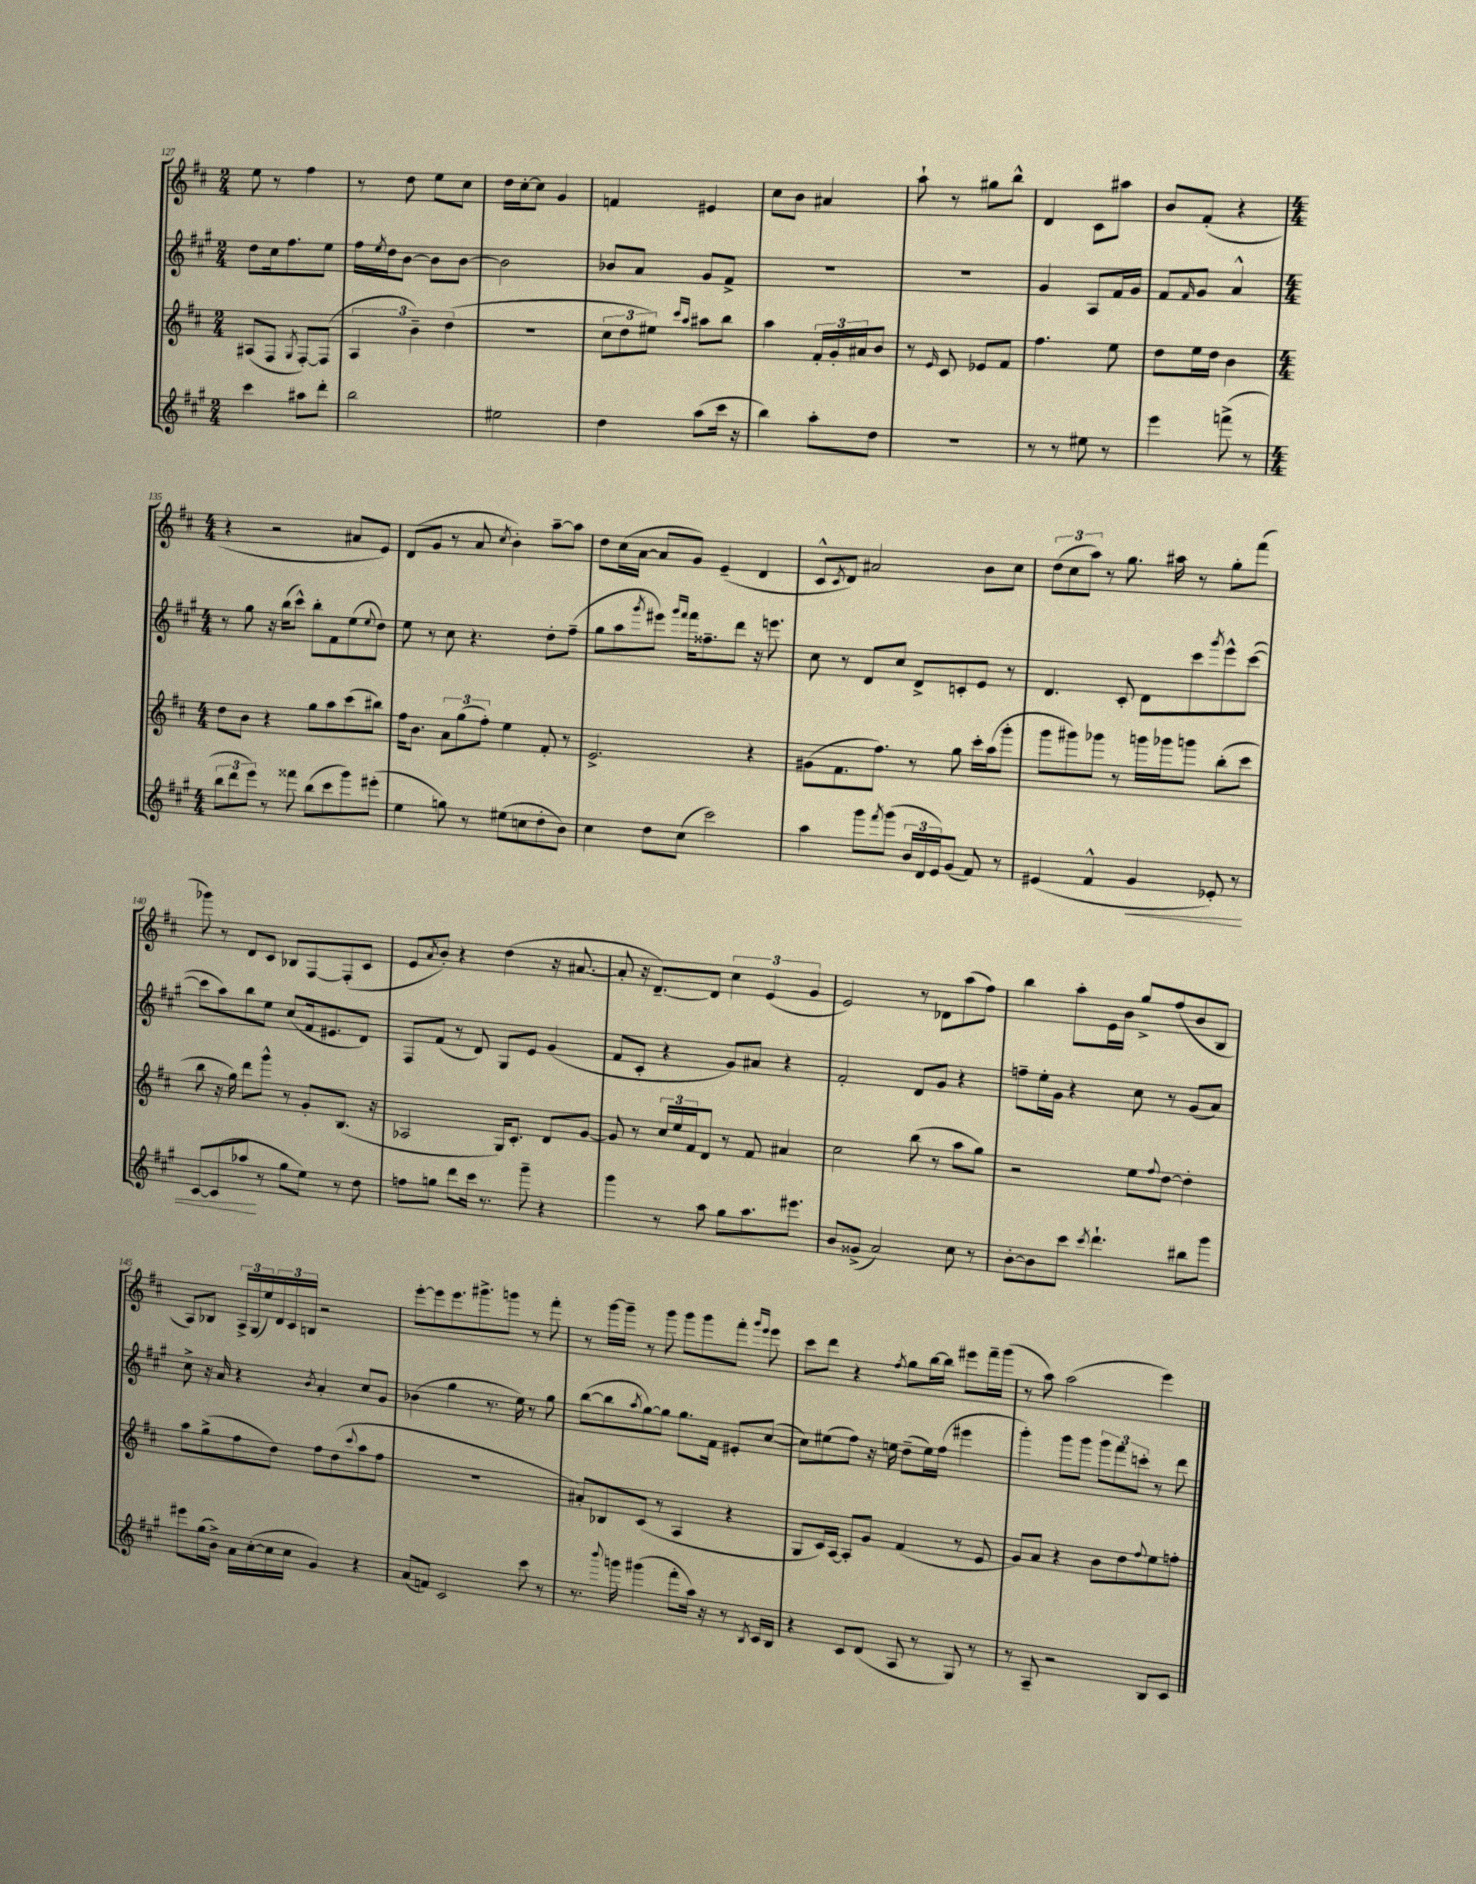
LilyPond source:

<<
\new StaffGroup <<
\new Staff = "s0" {
    \clef treble \key d \major \numericTimeSignature \time 2/4
    e''8 r8 fis''4 |
    r8 d''8 e''8 cis''8 |
    d''16 cis''16~-. cis''8 g'4 |
    f'4 eis'4 |
    cis''8 b'8 ais'4 |
    a''8-! r8 gis''8 b''8-^ |
    d'4 cis'8 ais''8 |
    b'8 fis'8-.( r4 |
    \numericTimeSignature \time 4/4 r4 r2 ais'8 e'8) |
    d'8( g'8 r8 a'8 \acciaccatura { cis''8 } b'4-.) a''8~-- a''8 |
    d''8 cis''16( a'16~ a'8 g'8) e'4--( d'4 |
    cis'8-^ \acciaccatura { cis'8 } d'8) ais'2 b'8 cis''8 |
    \tuplet 3/2 { d''8( cis''8 a''8) } r8 g''8. ais''16 r8 g''8-. fis'''8( |
    ges'''8) r8 d'8 cis'8 bes8 fis8~ fis8-.( cis'8 |
    e'8 \acciaccatura { a'8 } b'8-.) r4 d''4( r16 ais'8.~ |
    ais'8-. r16 d'8.~--) d'8 \tuplet 3/2 { cis''4 e'4( g'4 } |
    e'2) r8 des'8 a''8( fis''8) |
    b''4 a''8-. e'16 b'16 g''8-> fis''8( b'8 b8 |
    a8) bes8 \tuplet 3/2 { a16-> g16( e''16) } \tuplet 3/2 { d'16 cis'16 b16 } r2 |
    e'''8~-. e'''8 e'''8. gis'''8.-> g'''8 r8 fis'''8-. |
    r8 g'''16~ g'''16-- r8 g'''8 g'''8 g'''8 fis'''8-. \grace { g'''16 e'''16 } e'''8 |
    cis'''8 d'''8 r4 \acciaccatura { fis''8 } g''8 b''16~ b''16 eis'''8 fis'''16-- g'''16( |
    r8 a''8) a''2( e'''4) \bar "|." |
}
\new Staff = "s1" {
    \clef treble \key a \major \numericTimeSignature \time 2/4
    d''8 cis''16 fis''8. e''8 |
    fis''16 \acciaccatura { e''8 } d''16 b'8~ b'8 b'8~ |
    b'2 |
    bes'8 a'8 gis'8 fis'8-> |
    R2 |
    R2 |
    gis'4 a8 fis'16 gis'16 |
    fis'8 \grace { fis'16 } gis'8 a'4-^ |
    \numericTimeSignature \time 4/4 r8 gis''8 r16 b''16( cis'''8-^) b''8-. fis'8 e''8( \appoggiatura { e''8 } d''8) |
    e''8 r8 cis''8 r4. d''8-. fis''8--( |
    gis''8 a''8 \acciaccatura { gis'''8 } eis'''8) \grace { gis'''16 fis'''16 } fis'''16 fisis''8.-- d'''8 r16 e'''8. |
    cis''8 r8 d'8 cis''8 d'8-> c'8-. e'8 r8 |
    d'4. cis'8-. d'8 cis'''8 \acciaccatura { gis'''8 } e'''8-^ cis'''8~( |
    cis'''8 a''8) b''8 e''8 cis''8( fis'16 eis'8. d'8) |
    fis8 fis'8( r8 d'8) gis8 e'8 gis'4( |
    fis'8 cis'8-. r4 gis'8) ais'8 r4 |
    fis'2-. d'8 gis'8 r4 |
    f''8-- e''16-. gis'16 r4 cis''8 r8 gis'8( a'8) |
    cis''8-> r16 a'16 r4 \acciaccatura { b'8 } a'4-. cis''8 gis'8 |
    bes'4( gis''4 r8. e''16) r8 gis''8 |
    b''8~( b''8 \acciaccatura { a''8 } gis''8~) gis''8 gis''8. fis'16 eis'8-. cis''8~( |
    cis''8) eis''8( fis''8) r16 e''16 d''8--( e''16) fis''16( eis'''4 |
    gis'''4-.) gis'''8 gis'''8 \tuplet 3/2 { gis'''8 fis'''8 c'''8-. } r8 d'''8 \bar "|." |
}
\new Staff = "s2" {
    \clef treble \key d \major \numericTimeSignature \time 2/4
    ais8( fis8 \acciaccatura { g8 } fis8~-.) fis8( |
    \tuplet 3/2 { a4 b'4--) d''4( } |
    R2 |
    \tuplet 3/2 { cis''8 d''8 eis''8) } \grace { cis'''16 a''16 } ais''8 b''8 |
    a''4 \tuplet 3/2 { fis'16-. g'16-. ais'16 } b'8 |
    r8 \grace { e'16 } cis'8 ees'8 fis'8 |
    fis''4. e''8 |
    d''8 e''16 d''16 b'4 |
    \numericTimeSignature \time 4/4 d''8 b'8 r4 g''8 a''8 cis'''8( bis''8) |
    fis''16 b'8. \tuplet 3/2 { a'8 g''8( fis''8-.) } e''4 fis'8-. r8 |
    e'2.-> r4 |
    gis'8( fis'8. fis''8.) r8 g''8 cis'''16-. a''16( g'''8-. |
    g'''8 gis'''8) ges'''8 r8 g'''16 ges'''16 g'''8 b''8-.( cis'''8 |
    b''8 r16 g''16) d'''8 g'''8-^ r8 g'8-. b8.( r16 |
    aes2 g16) cis'8.-. d'8 g'8~ |
    g'8 r8 \tuplet 3/2 { cis''16 e''16 fis'16 } d'8 r8 fis'8 ais'4 |
    cis''2 b''8( r8 a''8 g''8) |
    r2 e''8 \appoggiatura { fis''8 } d''8~ d''4-. |
    a''8 g''8->( fis''8 d''8) fis''8 d''8( \appoggiatura { cis'''8 } a''8 fis''8 |
    R1 |
    ais'8-.) bes8 cis'8( r8 a4 r4 |
    g8 cis'16) a16~ a8-. g'8 fis'4( r8 e'8 |
    g'8) a'8 r4 b'8 d''8 \appoggiatura { fis''8 } e''8 f''8-. \bar "|." |
}
\new Staff = "s3" {
    \clef treble \key a \major \numericTimeSignature \time 2/4
    cis'''4 ais''8 d'''8-. |
    b''2 |
    eis''2 |
    d''4 a''8( cis'''16 r16 |
    b''4) a''8-. d''8 |
    r2 |
    r8 r8 eis''8 r8 |
    e'''4 f'''8->( r8 |
    \numericTimeSignature \time 4/4 \tuplet 3/2 { b''8 d'''8 e'''8) } r8 fisis'''8 b''8( cis'''8 gis'''8) eis'''8-.( |
    e''4 g''8) r8 eis''8( c''8 d''8-. b'8) |
    cis''4 d''8 cis''8( cis'''2) |
    a''4 gis'''8 \acciaccatura { fis'''8 } gis'''8( \tuplet 3/2 { b'16 d'16 e'16) } gis'8( fis'8) r8 |
    eis'4( fis'4-^ gis'4\< ees'8-.) r8 |
    cis'8~ cis'8( aes''8\! r8 gis''8 e''8) r8 d''8 |
    f''8 g''8 d'''8 cis'''16 r8. gis'''8-- r4 |
    gis'''4 r8 a''8 gis''8 a''8. eis'''8. |
    b'8 gisis'8->( a'2) cis''8 r8 |
    b'8~-. b'8 cis'''8 \acciaccatura { cis'''8 } d'''4.-! bis''8 gis'''8 |
    eis'''8 gis''16( b'16->) a'16 cis''16~-.( cis''16 cis''16 gis'4) r4 |
    a'8( f'8) cis'2 cis'''8 r8 |
    r8. \appoggiatura { b'''8 } g'''16 gis'''4( fis'''8-. a''16) r16 r8 \acciaccatura { b8 } cis'16 b16 |
    r4 cis'8 d'8( a8 r8 gis8) r8 |
    r8 a8-- r2 b8 cis'8 \bar "|." |
}
>>
>>
\layout { \context { \Score currentBarNumber = #127 } }
